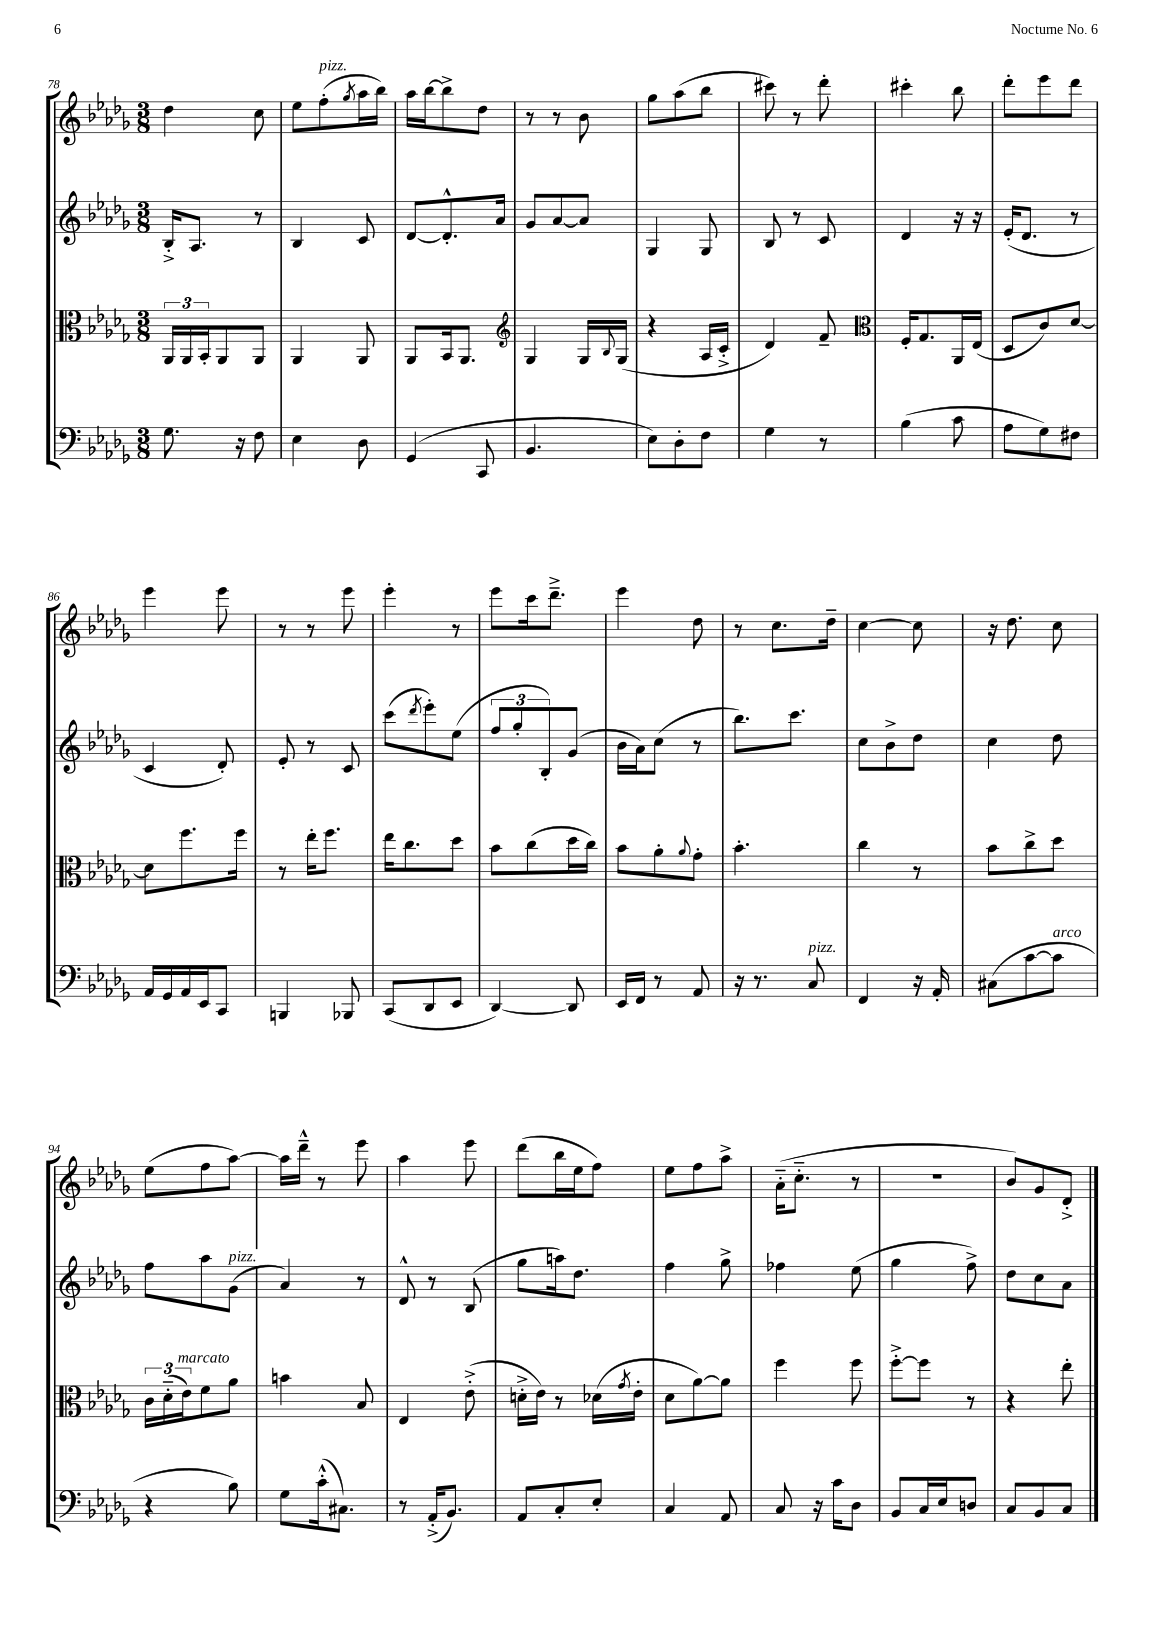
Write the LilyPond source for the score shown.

<<
\new StaffGroup <<
\new Staff = "s0" {
    \clef treble \key des \major \numericTimeSignature \time 3/8
    des''4 c''8 |
    ees''8 f''8-.^\markup { \italic "pizz." }( \acciaccatura { ges''8 } aes''16 bes''16) |
    aes''16 bes''16~ bes''8-> des''8 |
    r8 r8 bes'8 |
    ges''8 aes''8( bes''8 |
    cis'''8) r8 des'''8-. |
    cis'''4-. bes''8 |
    des'''8-. ees'''8 des'''8 |
    ees'''4 ees'''8 |
    r8 r8 ees'''8 |
    ees'''4-. r8 |
    ees'''8 c'''16 des'''8.---> |
    ees'''4 des''8 |
    r8 c''8. des''16-- |
    c''4~ c''8 |
    r16 des''8. c''8 |
    ees''8( f''8 aes''8~) |
    aes''16 des'''16---^ r8 ees'''8 |
    aes''4 ees'''8 |
    des'''8( bes''16 ees''16 f''8) |
    ees''8 f''8 aes''8-> |
    aes'16-_( c''8.-_ r8 |
    R4. |
    bes'8) ges'8 des'8-.-> \bar "|." |
}
\new Staff = "s1" {
    \clef treble \key des \major \numericTimeSignature \time 3/8
    bes16-.-> aes8. r8 |
    bes4 c'8 |
    des'8~ des'8.-.-^ aes'16 |
    ges'8 aes'8~ aes'8 |
    ges4 ges8 |
    bes8 r8 c'8 |
    des'4 r16 r16 |
    ees'16-.( des'8. r8 |
    c'4 des'8-.) |
    ees'8-. r8 c'8 |
    c'''8( \acciaccatura { des'''8 } ees'''8-.) ees''8( |
    \tuplet 3/2 { f''8 ges''8-. bes8-.) } ges'8( |
    bes'16 aes'16) c''8( r8 |
    bes''8.) c'''8. |
    c''8 bes'8-> des''8 |
    c''4 des''8 |
    f''8 aes''8 ges'8^\markup { \italic "pizz." }( |
    aes'4) r8 |
    des'8-^ r8 bes8( |
    ges''8 a''16) des''8. |
    f''4 ges''8-> |
    fes''4 ees''8( |
    ges''4 f''8->) |
    des''8 c''8 aes'8 \bar "|." |
}
\new Staff = "s2" {
    \clef alto \key des \major \numericTimeSignature \time 3/8
    \tuplet 3/2 { aes,16 aes,16 bes,16-. } aes,8 aes,8 |
    aes,4 aes,8 |
    aes,8 bes,16 aes,8. |
    \clef treble ges4 ges16 \appoggiatura { bes8 } ges16( |
    r4 aes16 c'16-.-> |
    des'4) f'8-- |
    \clef alto f16-. ges8. aes,16 ees16( |
    des8 c'8) des'8~ |
    des'8 f''8. f''16 |
    r8 ees''16-. f''8. |
    ees''16 c''8. des''8 |
    bes'8 c''8( des''16 c''16) |
    bes'8 aes'8-. \appoggiatura { aes'8 } ges'8-. |
    bes'4.-. |
    c''4 r8 |
    bes'8 c''8-> des''8 |
    \tuplet 3/2 { c'16 des'16-_( ees'16^\markup { \italic "marcato" }) } f'8 aes'8 |
    b'4 bes8 |
    ees4 ees'8-.->( |
    d'16-.-> ees'16) r8 des'16( \acciaccatura { ges'8 } ees'16-. |
    des'8 aes'8~) aes'8 |
    f''4 f''8 |
    f''8~-.-> f''8 r8 |
    r4 ees''8-. \bar "|." |
}
\new Staff = "s3" {
    \clef bass \key des \major \numericTimeSignature \time 3/8
    ges8. r16 f8 |
    ees4 des8 |
    ges,4( c,8 |
    bes,4. |
    ees8) des8-. f8 |
    ges4 r8 |
    bes4( c'8 |
    aes8 ges8) fis8 |
    aes,16 ges,16 aes,16 ees,16 c,8 |
    b,,4 bes,,8 |
    c,8( des,8 ees,8 |
    des,4~) des,8 |
    ees,16 f,16 r8 aes,8 |
    r16 r8. c8^\markup { \italic "pizz." } |
    f,4 r16 aes,16-. |
    cis8( c'8~ c'8^\markup { \italic "arco" } |
    r4 bes8) |
    ges8 c'16-.-^( cis8.) |
    r8 aes,16-.->( bes,8.) |
    aes,8 c8-. ees8-. |
    c4 aes,8 |
    c8 r16 c'16 des8 |
    bes,8 c16 ees16 d8 |
    c8 bes,8 c8 \bar "|." |
}
>>
>>
\layout { \context { \Score currentBarNumber = #78 } }
